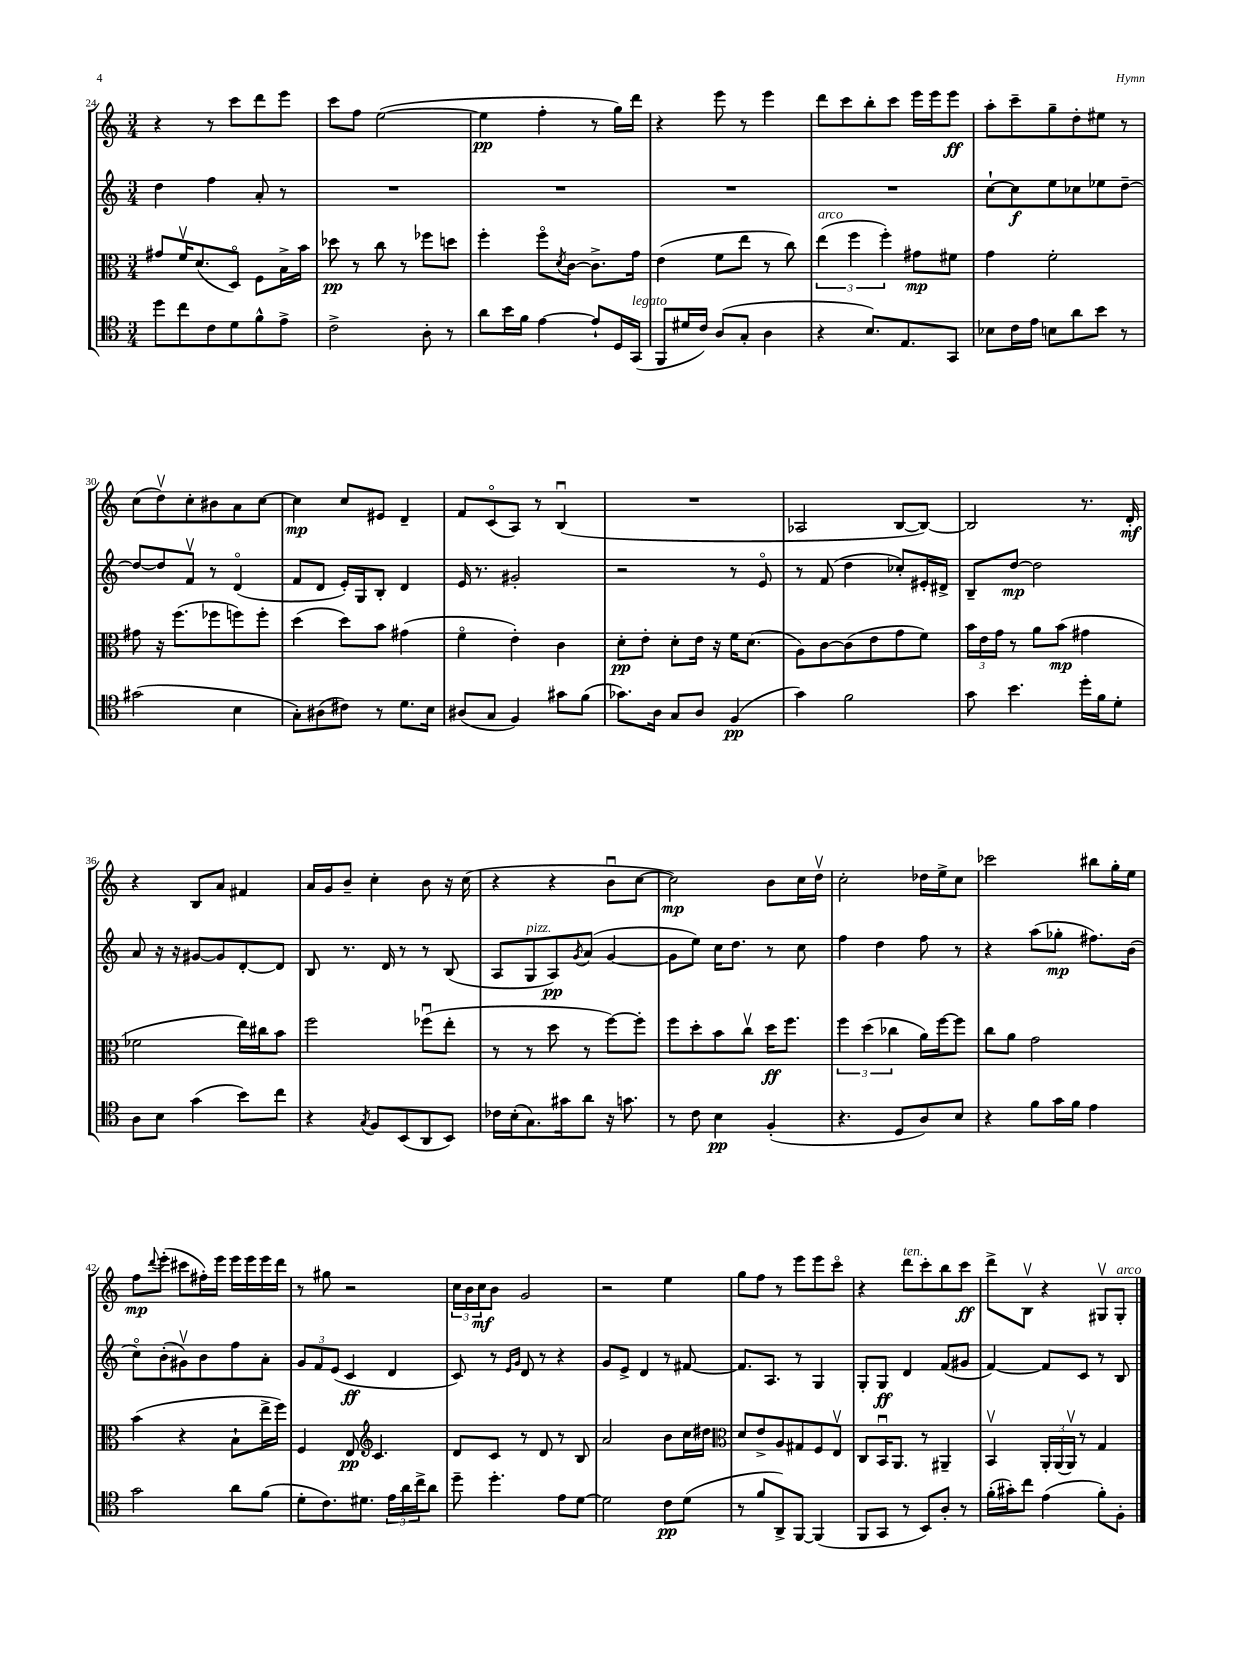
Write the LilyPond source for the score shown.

<<
\new StaffGroup <<
\new Staff = "s0" {
    \clef treble \key c \major \numericTimeSignature \time 3/4
    r4 r8 c'''8 d'''8 e'''8 |
    c'''8 f''8 e''2~( |
    e''4\pp f''4-. r8 g''16) d'''16 |
    r4 e'''8 r8 e'''4 |
    d'''8 c'''8 b''8-. c'''8 e'''16 e'''16 e'''8\ff |
    a''8-. c'''8-- g''8-- d''8-. eis''8 r8 |
    c''8( d''8\upbow) c''8-. bis'8 a'8 c''8~ |
    c''4\mp c''8 eis'8 d'4-- |
    f'8 c'8\flageolet( a8) r8 b4\downbow( |
    R2. |
    aes2 b8~ b8~) |
    b2 r8. d'16-.\mf |
    r4 b8 a'8 fis'4 |
    a'16 g'16 b'8-- c''4-. b'8 r16 c''16( |
    r4 r4 b'8\downbow c''8~ |
    c''2\mp) b'8 c''16 d''16\upbow |
    c''2-. des''16 e''16-> c''8 |
    ces'''2 bis''8 g''16-. e''16 |
    f''8\mp \appoggiatura { d'''8 } e'''8-.( cis'''8 fis''16-.) e'''16 e'''16 e'''16 e'''16 d'''16 |
    r8 gis''8 r2 |
    \tuplet 3/2 { c''16 b'16 c''16\mf } b'8 g'2 |
    r2 e''4 |
    g''8 f''8 r8 e'''8 e'''8 c'''8\flageolet |
    r4 d'''8^\markup { \italic "ten." } c'''8-. b''8 c'''8\ff |
    d'''8-> b8\upbow r4 gis8\upbow gis8-.^\markup { \italic "arco" } \bar "|." |
}
\new Staff = "s1" {
    \clef treble \key c \major \numericTimeSignature \time 3/4
    d''4 f''4 a'8-. r8 |
    R2. |
    R2. |
    R2. |
    R2. |
    c''8~-! c''8\f e''8 ces''8 ees''8 d''8~-- |
    d''8~ d''8 f'8\upbow r8 d'4\flageolet( |
    f'8 d'8 e'16-.) g16 b8-. d'4 |
    e'16 r8. gis'2-. |
    r2 r8 e'8\flageolet |
    r8 f'8( d''4 ces''8-.) eis'16-. dis'16-> |
    b8-- d''8~\mp d''2 |
    a'8 r16 r16 gis'8~ gis'8 d'8~-. d'8 |
    b8 r8. d'16 r8 r8 b8( |
    a8 g8^\markup { \italic "pizz." } a8\pp) \acciaccatura { g'8 } a'8( g'4~ |
    g'8 e''8) c''16 d''8. r8 c''8 |
    f''4 d''4 f''8 r8 |
    r4 a''8( ges''8-.\mp fis''8.) b'16( |
    c''8\flageolet) b'8-.( gis'8\upbow) b'8 f''8 a'8-. |
    \tuplet 3/2 { g'8 f'8 e'8( } c'4\ff d'4 |
    c'8) r8 \grace { e'16 g'16 } d'8 r8 r4 |
    g'8 e'8-> d'4 r8 fis'8~ |
    fis'8. a8. r8 g4 |
    g8-. g8\ff d'4 f'8( gis'8 |
    f'4~) f'8 c'8 r8 b8 \bar "|." |
}
\new Staff = "s2" {
    \clef alto \key c \major \numericTimeSignature \time 3/4
    gis'8 f'16\upbow d'8.( d8\flageolet) f8 b16-> b'16 |
    des''8\pp r8 c''8 r8 fes''8 d''8 |
    f''4-. f''8\flageolet \acciaccatura { d'8 } c'8~ c'8.-> g'16 |
    e'4( f'8 e''8 r8 c''8) |
    \tuplet 3/2 { e''4^\markup { \italic "arco" }( f''4 f''4-.) } gis'8\mp fis'8 |
    g'4 f'2-. |
    gis'8 r16 f''8.( fes''8 f''8) f''8-. |
    d''4( d''8) b'8 gis'4( |
    f'4\flageolet e'4-.) c'4 |
    d'8-.\pp e'8-. d'8-. e'16 r16 f'16 d'8.( |
    a8) c'8~ c'8( e'8 g'8 f'8) |
    \tuplet 3/2 { b'16 e'16 g'16 } r8 a'8 b'8\mp( gis'4 |
    fes'2 e''16) cis''16 b'8 |
    f''2 fes''8\downbow( e''8-. |
    r8 r8 d''8 r8 f''8~) f''8-. |
    f''8 d''8-. b'8 c''8\upbow d''16\ff f''8. |
    \tuplet 3/2 { f''4 d''4( ces''4 } a'16) f''16~ f''8 |
    c''8 a'8 g'2 |
    b'4( r4 b8-! e''16-> f''16) |
    f4 e8\pp \clef treble c'4. |
    d'8 c'8 r8 d'8 r8 b8 |
    a'2 b'8 c''16 dis''16 |
    \clef alto d'8 e'8-> a8 gis8 f8 e8\upbow |
    c8 b,16\downbow a,8. r8 ais,4-- |
    b,4\upbow \tuplet 3/2 { a,16-. a,16( a,16\upbow) } r8 g4 \bar "|." |
}
\new Staff = "s3" {
    \clef tenor \key c \major \numericTimeSignature \time 3/4
    d''8 c''8 c'8 d'8 f'8-^ e'8-> |
    c'2-> a8-. r8 |
    a'8 b'16 f'16 e'4~ e'8-! d16 g,16^\markup { \italic "legato" }( |
    f,8 dis'16 c'16) a8( g8-. a4 |
    r4 b8.) e8. g,8 |
    bes8 c'16 e'16 b8 a'8 b'8 r8 |
    gis'2( b4 |
    g8-.) ais8( cis'8) r8 d'8. b16 |
    ais8( g8 f4) gis'8 f'8( |
    ges'8.) a16 g8 a8 f4\pp( |
    g'4) f'2 |
    g'8 b'4. d''16-. f'16 d'8-. |
    a8 b8 g'4( b'8) c''8 |
    r4 \acciaccatura { g8 } f8 b,8( a,8 b,8) |
    ces'16 b16-.( g8.) gis'16 a'8 r16 g'8. |
    r8 c'8 b4\pp f4-.( |
    r4. d8 a8) b8 |
    r4 f'8 g'16 f'16 e'4 |
    g'2 a'8 f'8( |
    d'8-. c'8.) dis'8. \tuplet 3/2 { e'16 a'16 c''16-> } a'8 |
    d''8-- d''4.-. e'8 d'8~ |
    d'2 c'8\pp d'8( |
    r8 f'8 a,8->) f,8~ f,4( |
    f,8 g,8 r8 b,8) a8-. r8 |
    f'16-.( gis'16-.) c''8 e'4( f'8-.) f8-. \bar "|." |
}
>>
>>
\layout { \context { \Score currentBarNumber = #24 } }
